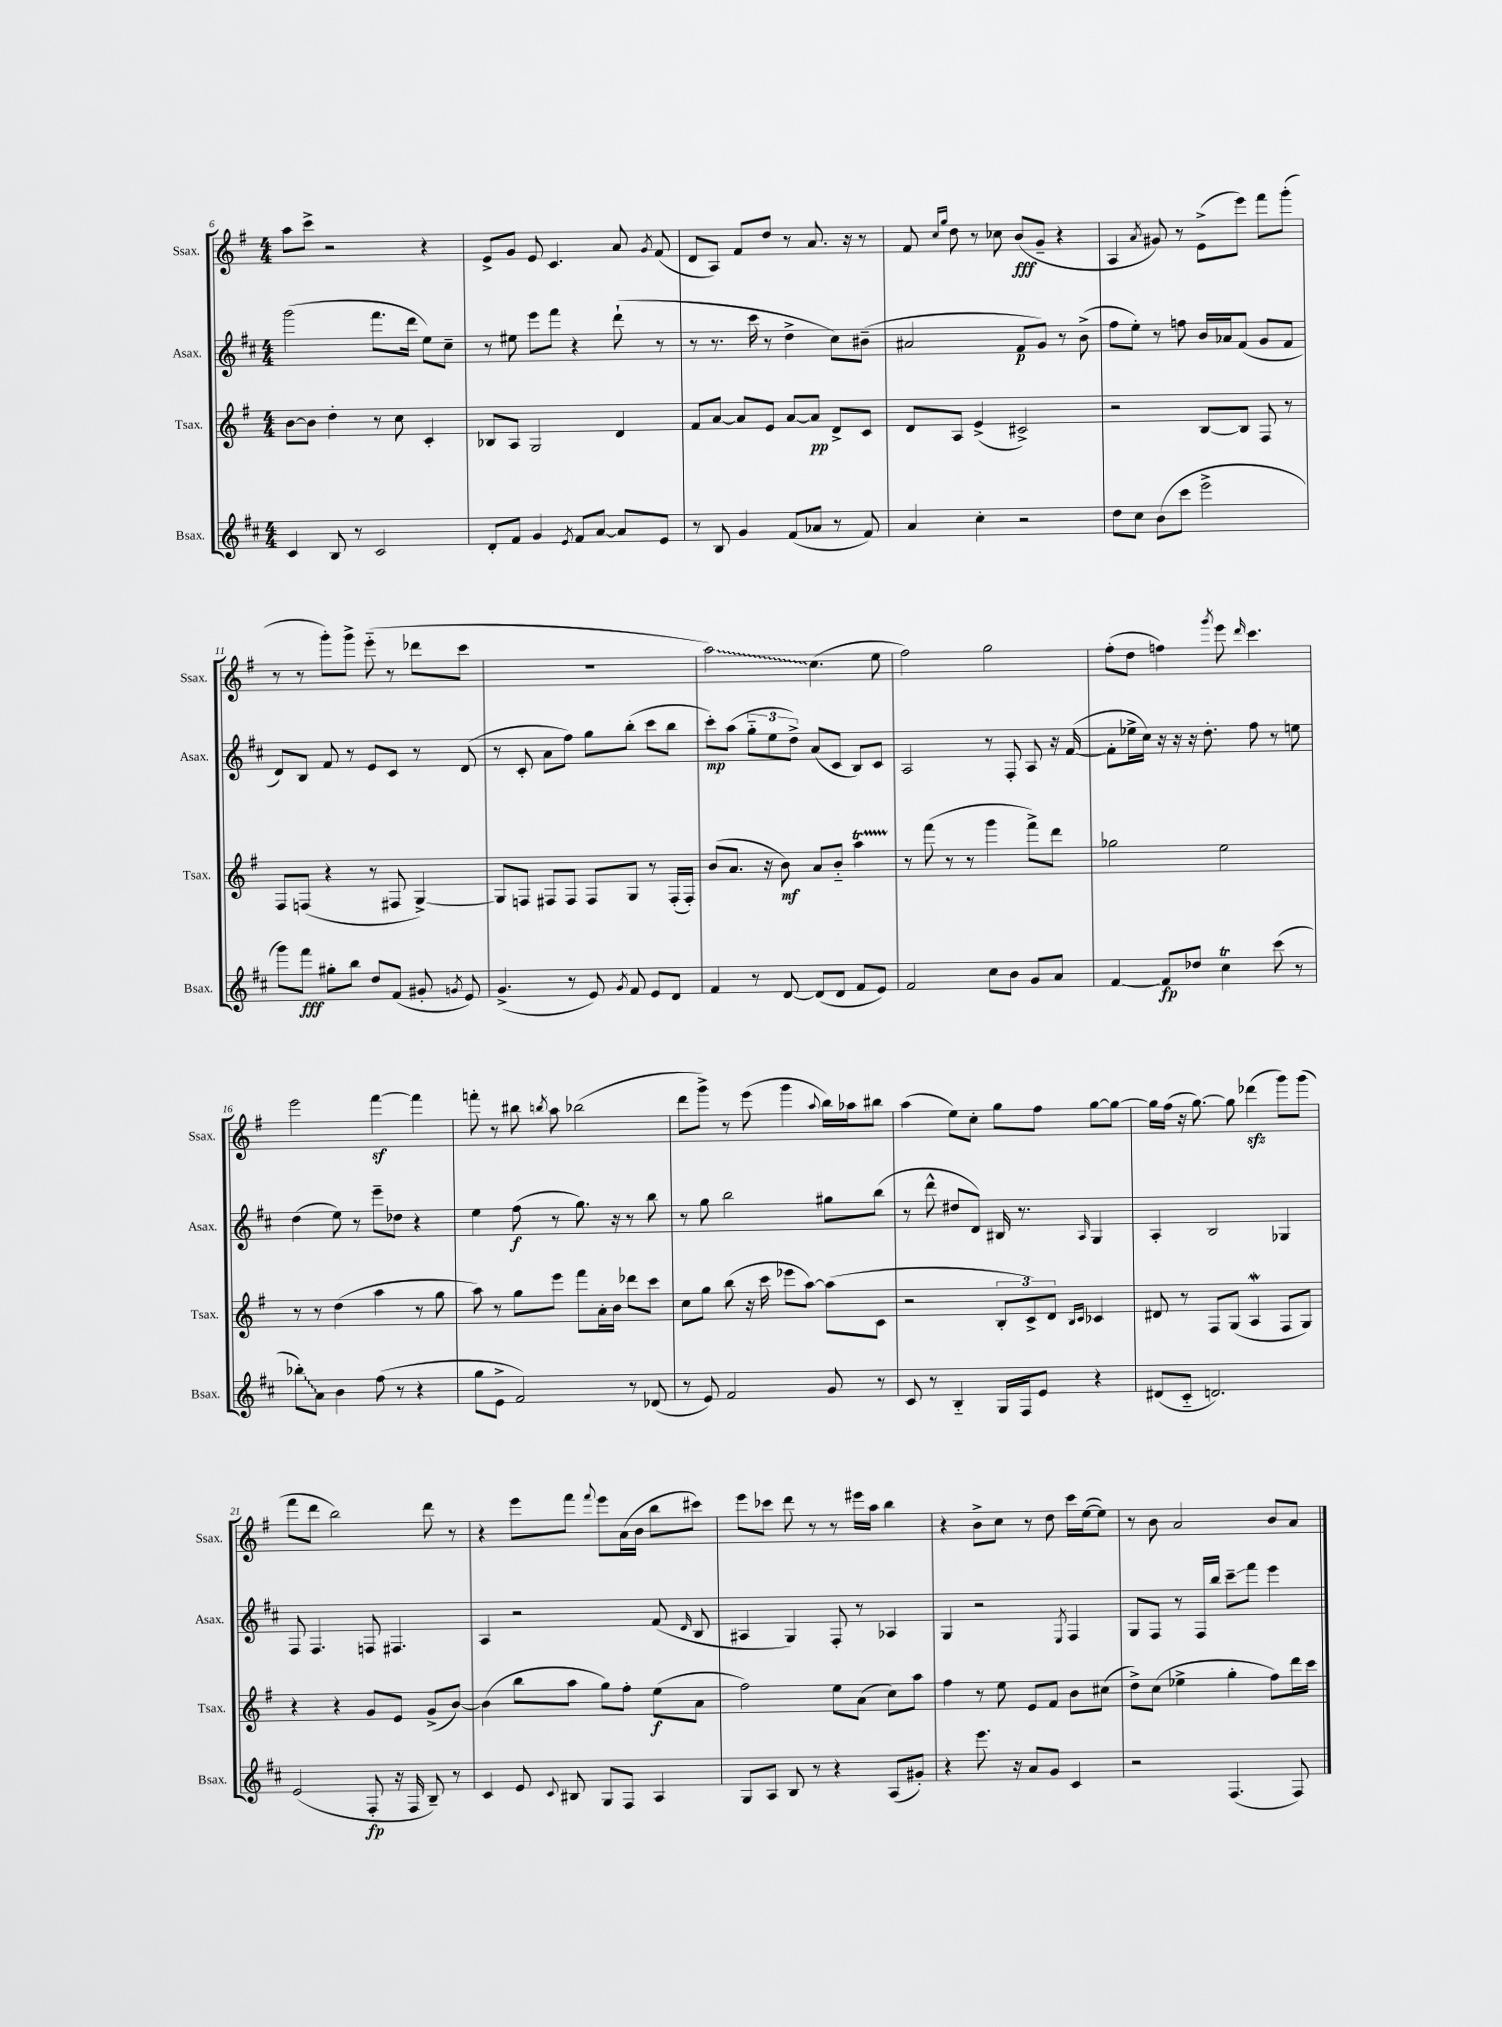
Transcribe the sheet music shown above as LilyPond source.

<<
\new StaffGroup <<
\new Staff = "s0" \with { instrumentName = "Ssax." shortInstrumentName = "Ssax." } {
    \clef treble \key g \major \numericTimeSignature \time 4/4
    \autoBeamOff a''8[ c'''8]-> r2 r4 |
    e'8[-> g'8] e'8 c'4. a'8 \acciaccatura { g'8 } fis'8( |
    d'8[ a8]) fis'8[ d''8] r8 a'8. r16 r8 |
    fis'8 \grace { c''16[ g''16] } d''8 r8 ces''8 b'8[\fff( g'8]-- r4 |
    a4 \acciaccatura { a'8 } gis'8) r8 e'8[->( e'''8]) fis'''8[ g'''8]-.( |
    r8 r8 g'''8[-.) g'''8]-> e'''8-_( r8 des'''8[ c'''8] |
    R1 |
    \once \override Glissando.style = #'zigzag a''2\glissando) c''4.( e''8 |
    fis''2) g''2 |
    fis''8[-.( d''8] f''4) \acciaccatura { g'''8 } e'''8 \grace { d'''16 } c'''4. |
    e'''2 fis'''4~\sf fis'''4 |
    f'''8-. r8 bis''8 \acciaccatura { b''8 } a''8 bes''2( |
    d'''8[ g'''8]->) r8 e'''8( g'''4 \appoggiatura { a''8 } b''16[) aes''16 bis''8] |
    a''4( e''8[) c''8]-. g''8[ fis''8] g''8[~ g''8]~ |
    g''16[ fis''16]( r16 g''8.~) g''8 des'''4\sfz( g'''8[) g'''8]( |
    fis'''8[ d'''8] b''2) d'''8 r8 |
    r4 e'''8[ fis'''8] \appoggiatura { fis'''8 } e'''8[ a'16( b'16] b''8[ cis'''8]) |
    e'''8[ ces'''8] d'''8 r8 r8 eis'''16[ a''16] b''4 |
    r4 b'8[-> c''8] r8 d''8 c'''16[ e''16~( e''8]) |
    r8 b'8 a'2 b'8[ a'8] \bar "|." |
}
\new Staff = "s1" \with { instrumentName = "Asax." shortInstrumentName = "Asax." } {
    \clef treble \key d \major \numericTimeSignature \time 4/4
    \autoBeamOff g'''2( fis'''8.[ d'''16] e''8[) cis''8]-- |
    r8 eis''8 e'''8[ fis'''8] r4 d'''8-!( r8 |
    r8 r8. cis'''16 r8 d''4-> cis''8[) bis'8]--( |
    ais'2 fis'8[\p g'8]) r8 b'8->( |
    fis''8[ e''8]-.) r8 f''8 b'16[ aes'16 fis'8]( g'8[ fis'8] |
    d'8[) b8] fis'8 r8 e'8[ cis'8] r8 d'8( |
    r8 cis'8-. a'8[ fis''8]) g''8[ b''8]-.( cis'''8[ b''8] |
    cis'''8[-.\mp) a''8]( \tuplet 3/2 { g''8[-_ e''8 d''8]->) } a'8[( cis'8] b8[) cis'8] |
    a2 r8 fis8-. a8 r16 fis'16~( |
    fis'8[-. ees''16-> cis''16]) r16 r16 r16 d''8.-. fis''8 r8 e''8 |
    d''4( e''8) r8 e'''8[-- des''8] r4 |
    e''4 fis''8\f( r8 g''8.) r16 r8 b''8 |
    r8 g''8 b''2 gis''8[ b''8]( |
    r8 d'''8-^ dis''8[ d'8]) bis16 r8. \grace { a16 } g4 |
    a4-. b2 ges4 |
    fis8 fis4. f8 fis4. |
    a4 r2 fis'8( \grace { d'16 } b8 |
    ais4 g4) fis8-. r8 aes4 |
    g4 r2 \acciaccatura { e8 } fis4 |
    g8[ fis8] r8 fis16[ b''16] cis'''8[--\glissando fis'''8] e'''4 \bar "|." |
}
\new Staff = "s2" \with { instrumentName = "Tsax." shortInstrumentName = "Tsax." } {
    \clef treble \key g \major \numericTimeSignature \time 4/4
    \autoBeamOff b'8[~ b'8] d''4-. r8 c''8 c'4-. |
    bes8[ a8] g2 d'4 |
    fis'8[ a'8]~ a'8[ e'8] a'8[~ a'8]\pp d'8[-> c'8] |
    d'8[ a8] e'4->( cis'2->) |
    r2 b8[~ b8] fis8 r8 |
    fis8[ f8]( r4 r8 fis8 g4~->) |
    g8[ f8] fis8[ fis8] fis8[ g8] r8 fis16[-.( fis16]-.) |
    b'8[( a'8.] r16 b'8\mf) a'8[ b'8]-_ a''4\startTrillSpan |
    r8\stopTrillSpan fis'''8( r8 r8 g'''4 fis'''8[->) d'''8] |
    ges''2 e''2 |
    r8 r8 d''4( a''4 r8 g''8 |
    a''8) r8 g''8[ e'''8] fis'''8[ a'16-. b'16] des'''8[ c'''8] |
    c''8[ g''8] b''8( r16 c'''16 ees'''8[ a''8]~) a''8[( c'8] |
    r2 \tuplet 3/2 { b8[-. c'8->) d'8] } \grace { b16[ c'16] } ces'4 |
    dis'8 r8 fis8[ g8]( a4\mordent fis8[ g8]) |
    r4 r4 g'8[ e'8] g'8[->( b'8]~) |
    b'4( b''8[ a''8] g''8[) fis''8]-. e''8[\f( a'8] |
    fis''2) e''8[ a'8]( c''8[) a''8] |
    fis''4 r8 e''8 e'8[ fis'8] b'8[ cis''8]( |
    d''8[->) c''8]( ees''4-> g''4-. fis''8[) d'''16 c'''16] \bar "|." |
}
\new Staff = "s3" \with { instrumentName = "Bsax." shortInstrumentName = "Bsax." } {
    \clef treble \key d \major \numericTimeSignature \time 4/4
    \autoBeamOff cis'4 b8 r8 cis'2 |
    d'8[-. fis'8] g'4 \acciaccatura { e'8 } fis'8[ a'8]~ a'8[ e'8] |
    r8 b8 g'4 fis'8[( aes'8] r8 fis'8) |
    a'4 cis''4-. r2 |
    d''8[ cis''8] b'8[( cis'''8] e'''2-> |
    g'''8[) fis'''8]\fff gis''8[-. b''8] d''8[ fis'8]( gis'8-. \acciaccatura { g'8 } e'8) |
    g'4.->( r8 e'8) \acciaccatura { g'8 } fis'8 e'8[ d'8] |
    fis'4 r8 d'8~ d'8[( d'8] fis'8[ e'8]) |
    fis'2 cis''8[ b'8] g'8[ a'8] |
    fis'4~ fis'8[\fp des''8] cis''4\trill cis'''8( r8 |
    \once \override Glissando.style = #'zigzag bes''8[-.\glissando) a'8] b'4 fis''8( r8 r4 |
    g''8[ e'8]-> fis'2) r8 des'8( |
    r8 e'8) fis'2 g'8 r8 |
    cis'8 r8 b4-_ g16[ fis16 e'8] r4 |
    dis'8[( cis'8]-_ d'2.) |
    e'2( fis8-.\fp r16 fis16 b8--) r8 |
    cis'4 e'8 \appoggiatura { cis'8 } bis8 g8[ fis8] a4 |
    g8[ a8] b8 r8 r4 a8[( gis'8]-.) |
    r4 e'''8. r16 a'8[ g'8] cis'4 |
    r2 fis4.( fis8) \bar "|." |
}
>>
>>
\layout { \context { \Score currentBarNumber = #6 } }
